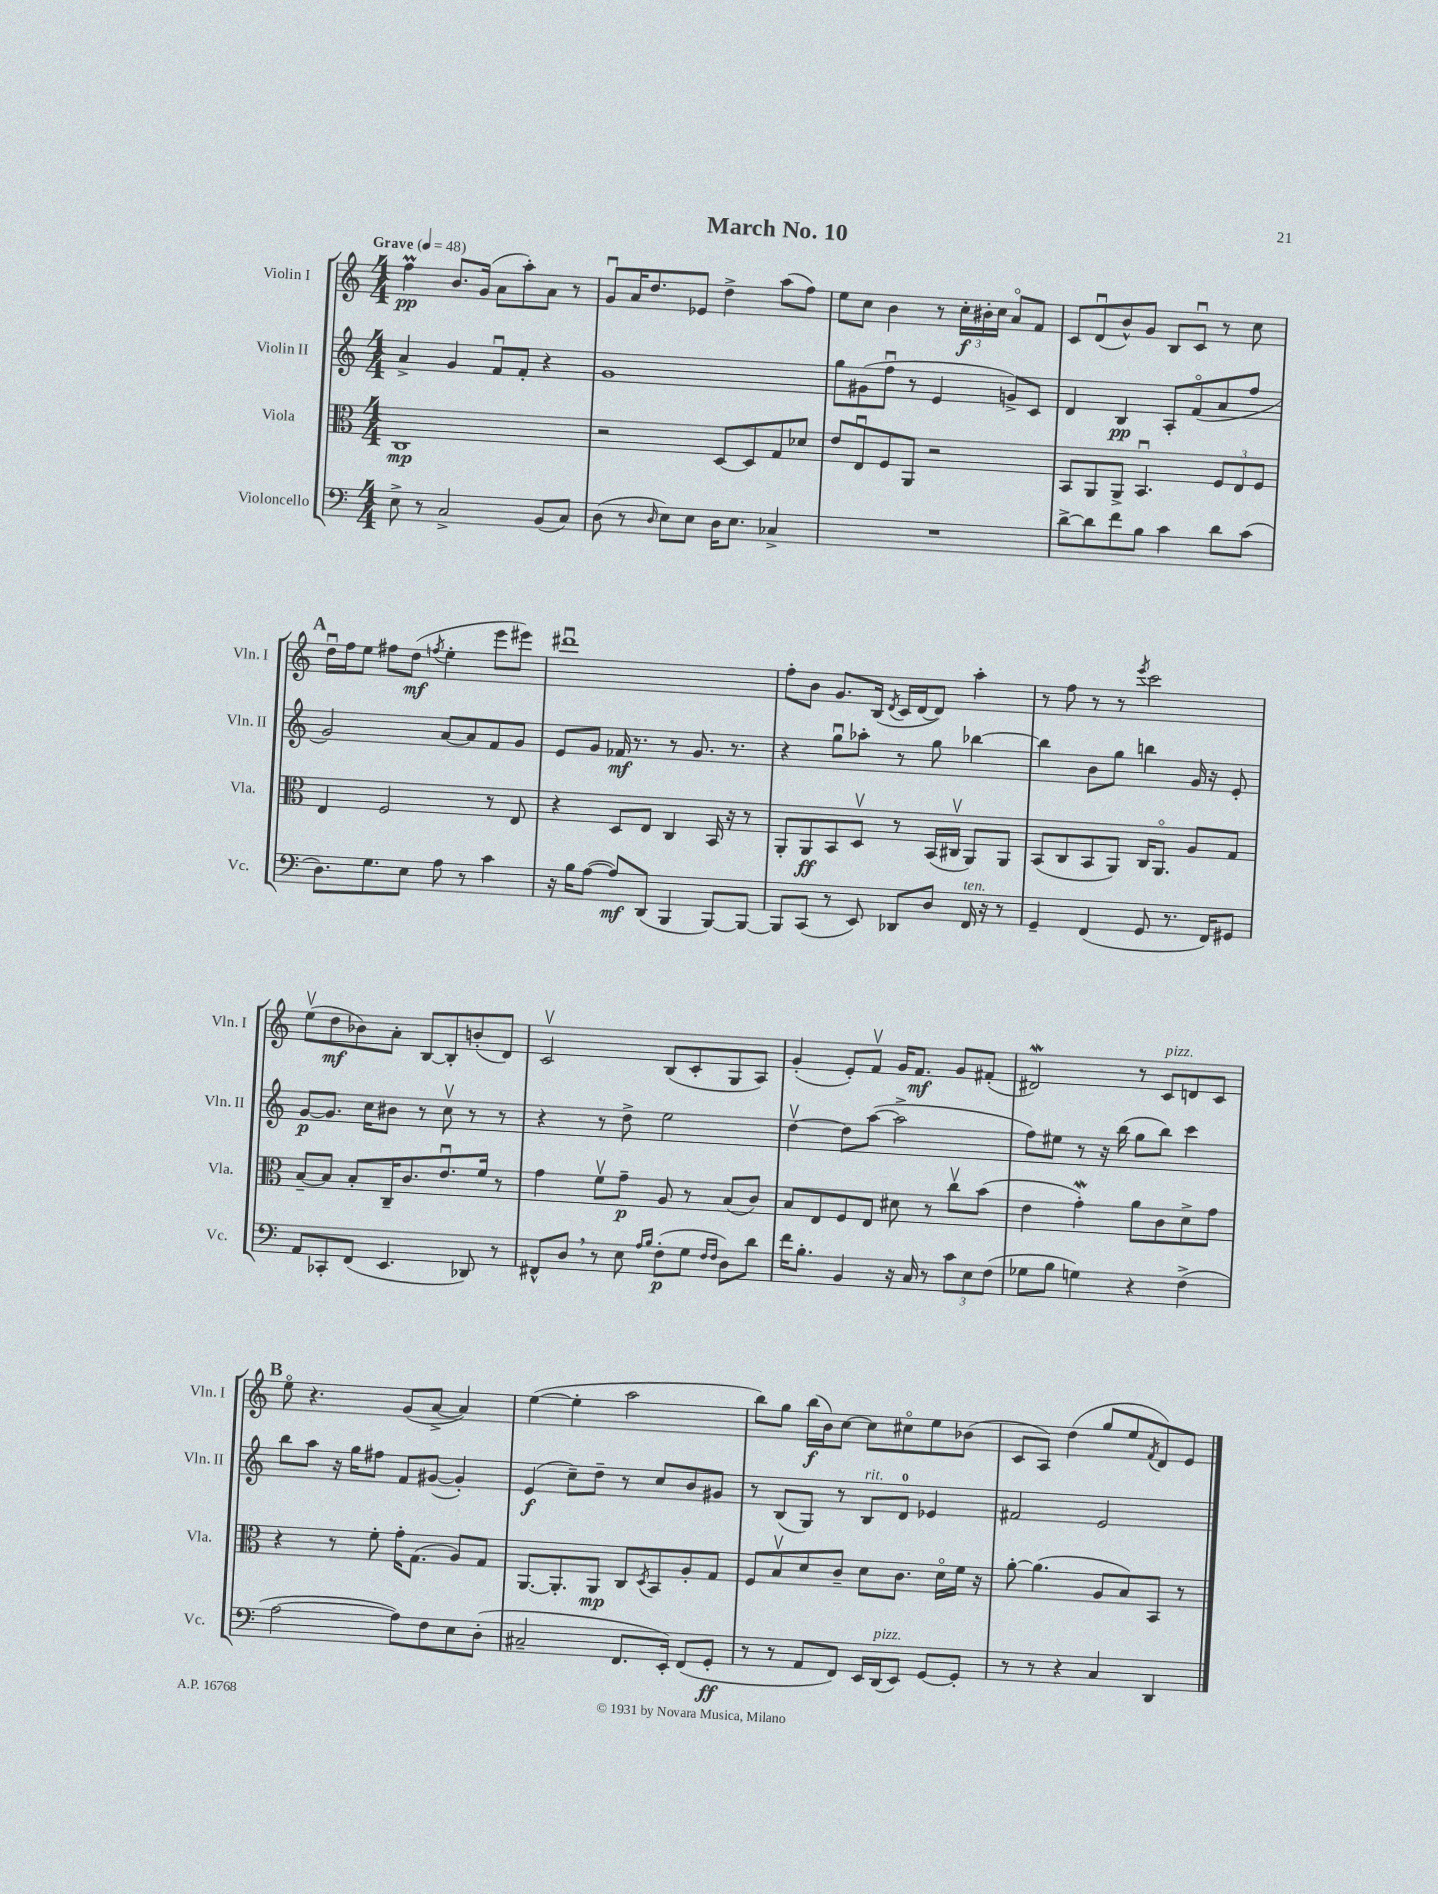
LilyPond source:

\header { title = "March No. 10" }
<<
\new StaffGroup <<
\new Staff = "s0" \with { instrumentName = "Violin I" shortInstrumentName = "Vln. I" } {
    \clef treble \key c \major \numericTimeSignature \time 4/4 \tempo "Grave" 4 = 48
    f''4\prall\pp b'8. g'16( a'8 a''8-.) a'8 r8 |
    g'8\downbow a'16 d''8. ees'8 d''4-> a''8( f''8) |
    e''8 c''8 b'4 r8 \tuplet 3/2 { c''16-.\f bis'16-. c''16 } a'8\flageolet f'8 |
    c'8 d'8\downbow( b'8-^) g'8 b8 c'8\downbow r8 c''8 |
    \mark \markup { \bold "A" } d''16\downbow f''16 e''8 fis''8 d''8\mf( \acciaccatura { f''8 } e''4-. e'''8 eis'''8) |
    dis'''1\downbow |
    f''8-. b'8 g'8. b16( \acciaccatura { d'8 } c'16 d'16~ d'8) a''4-. |
    r8 f''8 r8 r8 \acciaccatura { e'''8 } c'''2 |
    e''8\upbow( d''8\mf bes'8) a'8-. b8~ b8-. b'8-.( d'8) |
    c'2\upbow b8( c'8-. g8 a8) |
    g'4-.( e'8-.) f'8\upbow g'16 f'8.\mf g'8 fis'8-.( |
    dis'2\mordent) r8 c'8^\markup { \italic "pizz." } d'8 c'8 |
    \mark \markup { \bold "B" } e''8\flageolet r4. g'8( a'8~-> a'4) |
    e''4~( e''4-. a''2 |
    b''8) g''8 b''16\f( b'16) c''8~ c''8 cis''8\flageolet e''8 bes'8( |
    c'8 a8) d''4( g''8 e''8 \acciaccatura { f'8 } d'8) e'8 \bar "|." |
}
\new Staff = "s1" \with { instrumentName = "Violin II" shortInstrumentName = "Vln. II" } {
    \clef treble \key c \major \numericTimeSignature \time 4/4
    a'4-> g'4 f'8\downbow f'8-. r4 |
    g'1 |
    g''8 gis'8( f''8\downbow r8 e'4 g'8->) c'8 |
    d'4 b4\pp a8-. f'8\flageolet( a'8 f''8 |
    \mark \markup { \bold "A" } g'2) a'8~ a'8 f'8 g'8 |
    e'8 g'8 fes'16\mf r8. r8 g'8. r8. |
    r4 g''8\downbow aes''8-. r8 g''8 bes''4~ |
    bes''4 b'8 g''8 b''4 g'16 r16 e'8-. |
    g'8~\p g'8. c''16 bis'8 r8 c''8\upbow r8 r8 |
    r4 r8 d''8-> e''2 |
    d''4~\upbow d''8 a''8~( a''2-> |
    f''8) eis''8 r8 r16 b''16( g''8 b''8) c'''4 |
    \mark \markup { \bold "B" } b''8 a''8 r16 g''16 fis''8 f'8 gis'8~( gis'4-.) |
    e'4\f( c''8--) d''8-- r8 c''8 b'8 gis'8 |
    r8 b8( g8) r8 b8^\markup { \italic "rit." } d'8-0 ees'4 |
    fis'2 e'2 \bar "|." |
}
\new Staff = "s2" \with { instrumentName = "Viola" shortInstrumentName = "Vla." } {
    \clef alto \key c \major \numericTimeSignature \time 4/4
    c1\mp |
    r2 d8~ d8 g8 des'8 |
    e'8 e8\downbow f8 a,8 r2 |
    b,8 a,8 a,8-> b,4.\downbow \tuplet 3/2 { f8 e8 f8 } |
    \mark \markup { \bold "A" } e4 f2 r8 e8 |
    r4 d8 e8 c4 b,16 r16 r8 |
    a,8-. a,8\ff b,8 d8\upbow r8 b,16( cis16\upbow a,8) a,8 |
    b,8( c8 b,8 a,8) c16 a,8.\flageolet a8 g8 |
    b8~-- b8 b8-. c16-- c'8. e'8.\downbow f'16 r8 |
    g'4 f'8\upbow g'8--\p a8 r8 b8( c'8) |
    b8 e8 f8 e8 dis'8 r8 c''8\upbow b'8( |
    e'4 g'4-.\mordent) a'8 c'8 d'8-> g'8 |
    \mark \markup { \bold "B" } r4 r8 f'8-. g'16-. g8.( a8) g8 |
    a,8.~ a,8.-. a,8\mp c8 \acciaccatura { d8 } b,8 a8-. g8 |
    f8 b8\upbow d'8 c'8-- d'8 c'8. d'16\flageolet f'16 r16 |
    a'8~-. a'4.( a8 b8) b,8 r8 \bar "|." |
}
\new Staff = "s3" \with { instrumentName = "Violoncello" shortInstrumentName = "Vc." } {
    \clef bass \key c \major \numericTimeSignature \time 4/4
    e8-> r8 c2-> b,8( c8) |
    d8( r8 \grace { d16 } e8) e8 d16 e8. ces4-> |
    R1 |
    d'8~-> d'8 f'8 b8 c'4 d'8 c'8( |
    \mark \markup { \bold "A" } d8.) g8. e8 a8 r8 c'4 |
    r16 b16 a8~( a8\mf) d,8( b,,4 b,,8~) b,,8~ |
    b,,8 c,8( r8 e,8) des,8 d8 f,16^\markup { \italic "ten." } r16 r8 |
    g,4-- f,4( g,8 r8. f,16) gis,8 |
    a,8 ces,8-. f,8( e,4. des,8) r8 |
    fis,8-^ d8 \breathe r8 e8 \grace { a16 b16 } f8-.\p( g8 \grace { f16 f16 } d8) d'8 |
    f'16 b8.-. b,4 r16 c16 r8 \tuplet 3/2 { c'8 e8 f8( } |
    ges8 b8 g4) r4 f4->( |
    \mark \markup { \bold "B" } a2~ a8) f8 e8 d8-.( |
    cis2-- f,8. e,16-.) f,8( g,8-.\ff |
    r8 r8 a,8 f,8) e,16 d,16^\markup { \italic "pizz." }( e,8) g,8~ g,8-. |
    r8 r8 r4 c4 d,4 \bar "|." |
}
>>
>>
\layout { \context { \Score \remove "Bar_number_engraver" } }
